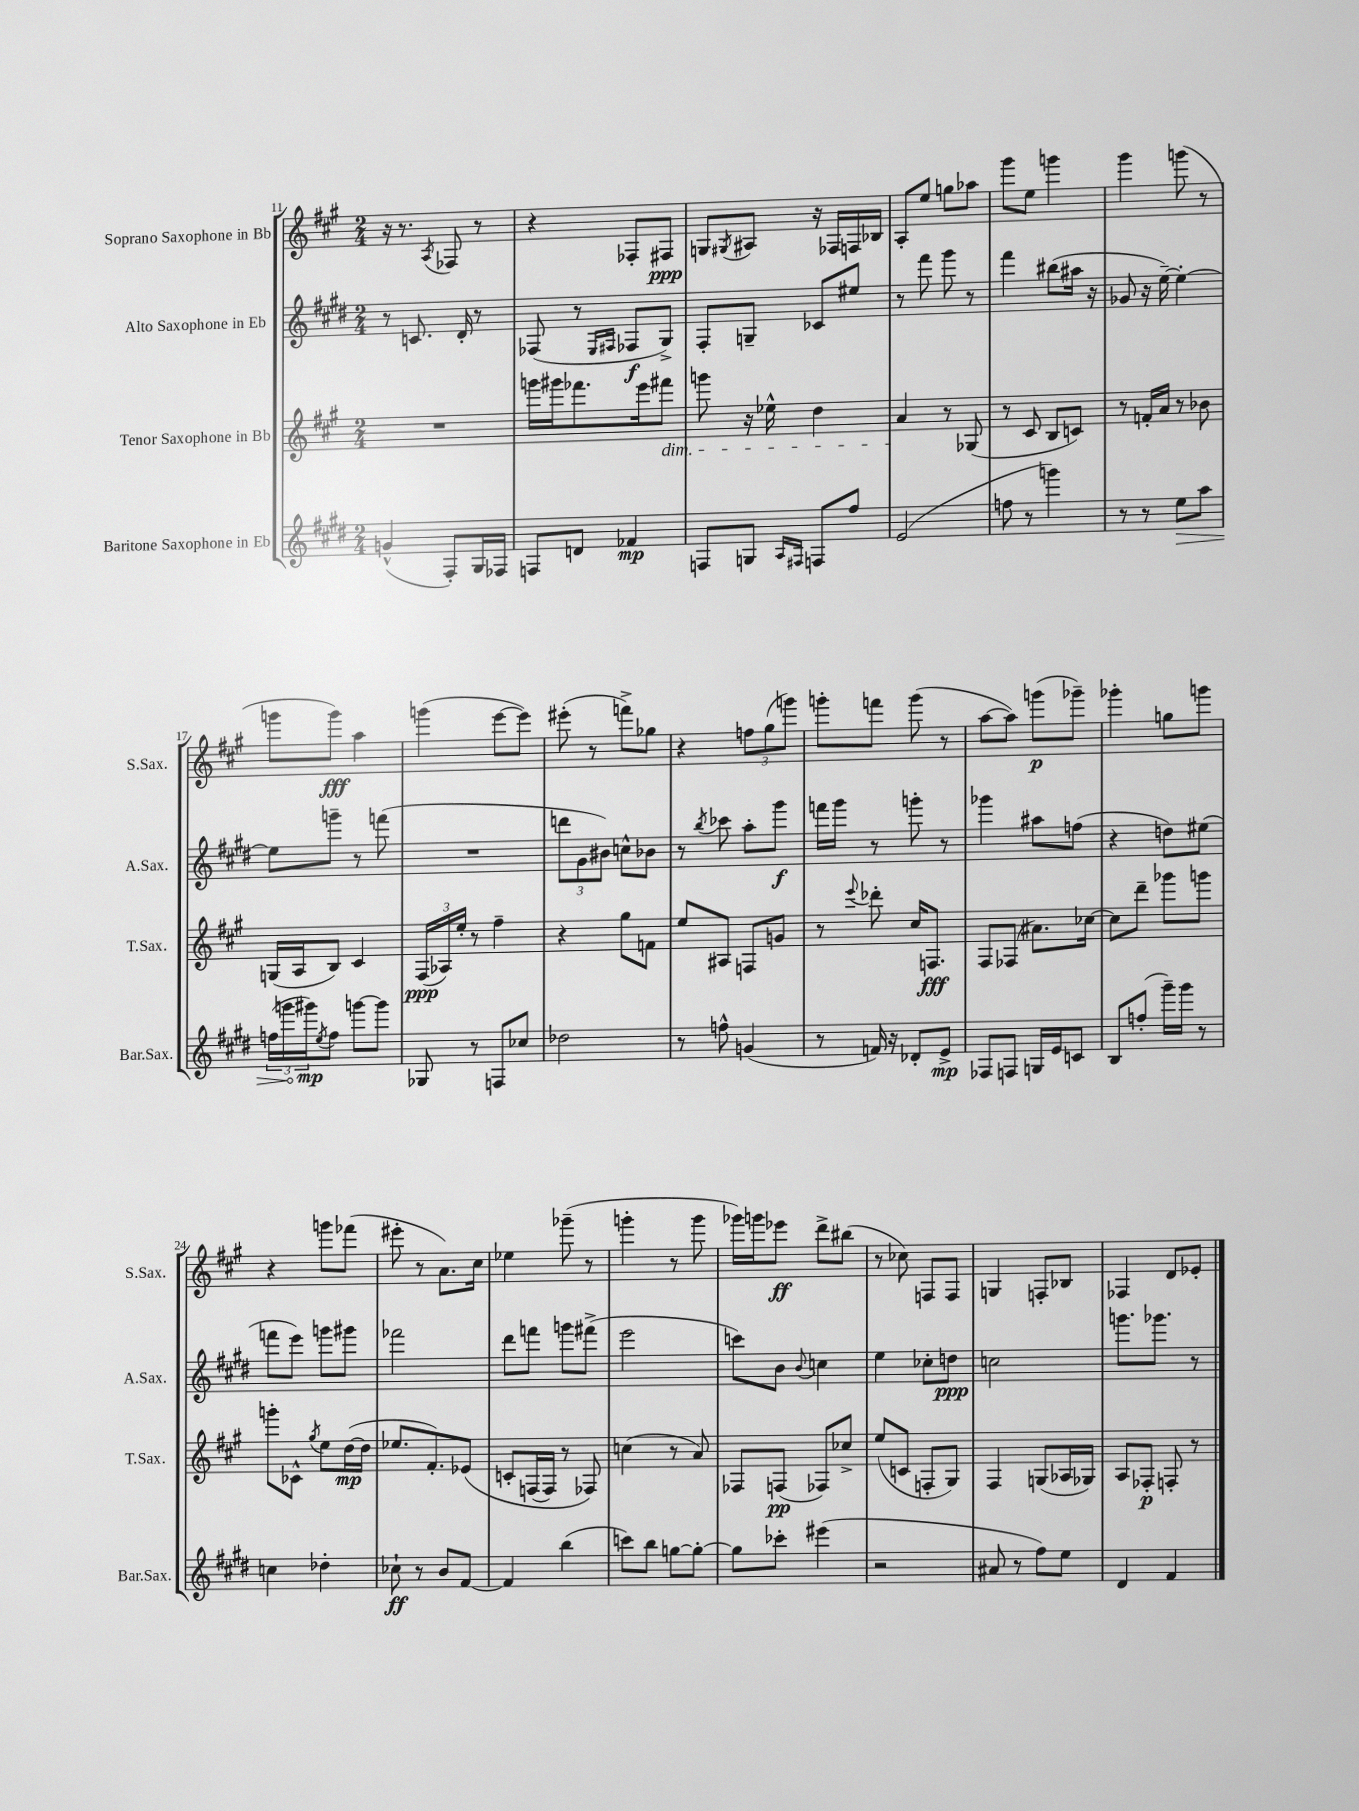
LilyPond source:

<<
\new StaffGroup <<
\new Staff = "s0" \with { instrumentName = "Soprano Saxophone in Bb" shortInstrumentName = "S.Sax." } {
    \clef treble \key a \major \numericTimeSignature \time 2/4
    r16 r8. \acciaccatura { a8 } fes8 r8 |
    r4 fes8-. fis8\ppp |
    g8 \acciaccatura { gis8 } ais8 r16 fes16 f16 bes16 |
    a8-. e''8 g''8 aes''8 |
    gis'''8 e''8 g'''4 |
    gis'''4 g'''8( r8 |
    g'''8 g'''8\fff) a''4 |
    g'''4( e'''8~ e'''8) |
    eis'''8-.( r8 f'''8->) ges''8 |
    r4 \tuplet 3/2 { f''8 gis''8( g'''8) } |
    g'''8-. f'''8 g'''8( r8 |
    a''8~ a''8) g'''8\p( ges'''8--) |
    ges'''4-. g''8 g'''8 |
    r4 g'''8 fes'''8( |
    eis'''8-. r8 a'8.) cis''16 |
    ees''4 ges'''8--( r8 |
    g'''4-. r8 g'''8 |
    ges'''16) g'''16 ees'''8\ff d'''8-> bis''8( |
    r8 ces''8) f8 f8 |
    g4 f8-. bes8 |
    fes4 d'8 ees'8-. \bar "|." |
}
\new Staff = "s1" \with { instrumentName = "Alto Saxophone in Eb" shortInstrumentName = "A.Sax." } {
    \clef treble \key e \major \numericTimeSignature \time 2/4
    r8 c'8. dis'16-. r8 |
    fes8( r8 \grace { e16 fis16 } fes8\f gis8->) |
    fis8-. g8-- ces'8 eis''8 |
    r8 fis'''8 gis'''8 r8 |
    fis'''4 bis''8( ais''16 r16 |
    ges'8 r16 e''16~--) e''4~-. |
    e''8 g'''8-- r8 f'''8( |
    R2 |
    \tuplet 3/2 { d'''8 gis'8 bis'8) } c''8-^ bes'8 |
    r8 \acciaccatura { b''8 } ces'''8 a''8-. gis'''8\f |
    f'''16 gis'''16 r8 g'''8-. r8 |
    ges'''4 ais''8 f''8( |
    r4 d''8) eis''8( |
    f'''8 e'''8) g'''8 gis'''8 |
    fes'''2 |
    dis'''8 f'''8 g'''8 fis'''8->( |
    e'''2 |
    c'''8) b'8 \appoggiatura { b'8 } c''4 |
    e''4 ces''8-. d''8\ppp |
    c''2 |
    g'''8. ges'''8. r8 \bar "|." |
}
\new Staff = "s2" \with { instrumentName = "Tenor Saxophone in Bb" shortInstrumentName = "T.Sax." } {
    \clef treble \key a \major \numericTimeSignature \time 2/4
    R2 |
    g'''16 gis'''16 fes'''8. e'''16 fis'''8\dim |
    g'''8 r16 ees''16-^ d''4 |
    a'4\! r8 ges8( |
    r8 cis'8 b8 c'8) |
    r8 f'16-. a'16 r8 bes'8 |
    g16( a16 b8) cis'4 |
    \tuplet 3/2 { fis16\ppp( aes16) e''16-. } r8 fis''4-- |
    r4 gis''8 f'8 |
    e''8 ais8 f8 g'8 |
    r8 \appoggiatura { e'''8 } des'''8-. cis''16 f8.\fff |
    fis8 fes8( ais'8.) ces''16~ |
    ces''8 d'''8-- ges'''8 g'''8 |
    g'''8-. ces'8-^ \acciaccatura { gis''8 } e''8 d''16~\mp( d''16 |
    ees''8. fis'8.-.) ees'8\( |
    c'8-. f16( f16) r8 fes8\) |
    c''4( r8 a'8) |
    fes8 f8\pp( fes8) ces''8-> |
    e''8( c'8 f8-. gis8) |
    fis4 g8( aes16 ges16) |
    a8 fes8-.\p f8-. r8 \bar "|." |
}
\new Staff = "s3" \with { instrumentName = "Baritone Saxophone in Eb" shortInstrumentName = "Bar.Sax." } {
    \clef treble \key e \major \numericTimeSignature \time 2/4
    g'4-^( fis8-.) gis16 fes16 |
    f8 d'8 fes'4\mp |
    f8 g8 \grace { a16 fis16 } f8 fis''8 |
    e'2( |
    f''8 r8 g'''4) |
    r8 r8 \once \override Hairpin.circled-tip = ##t e''8\> a''8 |
    \tuplet 3/2 { f''16( g'''16\! gis'''16\mp) } \acciaccatura { e''8 } f''8 g'''8~ g'''8 |
    ges8 r8 f8 ces''8 |
    des''2 |
    r8 f''8-^ g'4( |
    r8 f'16) r16 des'8-. e'8->\mp |
    fes8 f8 g16 e'16 c'8 |
    b8 f''8-.( gis'''16--) gis'''16 r8 |
    c''4 des''4-. |
    ces''8-!\ff r8 b'8 fis'8~ |
    fis'4 b''4( |
    c'''8) b''8 g''8~ g''8~-. |
    g''8 ces'''8-. eis'''4( |
    r2 |
    ais'8 r8 fis''8) e''8 |
    dis'4 fis'4 \bar "|." |
}
>>
>>
\layout { \context { \Score currentBarNumber = #11 } }
